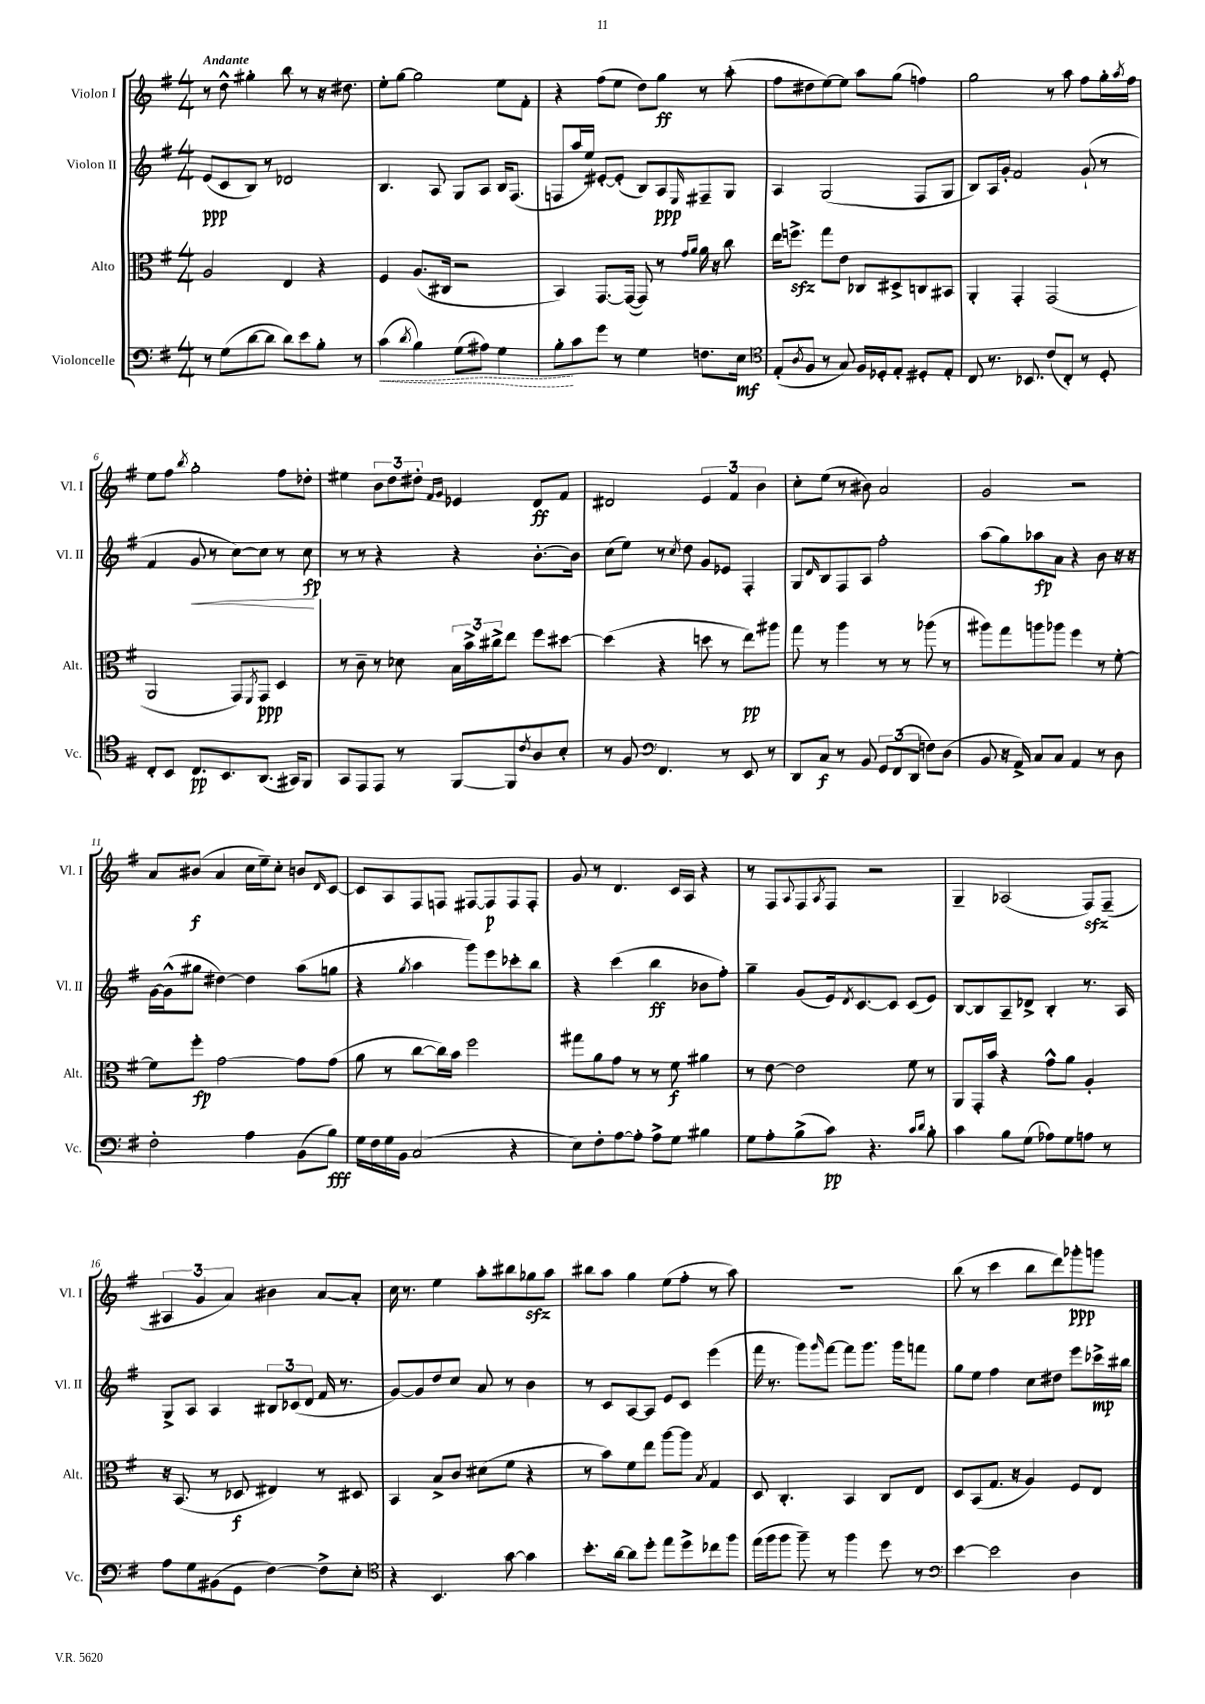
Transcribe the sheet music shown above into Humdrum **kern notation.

**kern	**dynam	**kern	**dynam	**kern	**dynam	**kern	**dynam
*part4	*part4	*part3	*part3	*part2	*part2	*part1	*part1
*staff4	*staff4	*staff3	*staff3	*staff2	*staff2	*staff1	*staff1
*I"Violoncelle	*	*I"Alto	*	*I"Violon II	*	*I"Violon I	*
*I'Vc.	*	*I'Alt.	*	*I'Vl. II	*	*I'Vl. I	*
*clefF4	*	*clefC3	*	*clefG2	*	*clefG2	*
*k[f#]	*	*k[f#]	*	*k[f#]	*	*k[f#]	*
*M4/4	*	*M4/4	*	*M4/4	*	*M4/4	*
=1	=1	=1	=1	=1	=1	=1	=1
!	!	!	!	!	!	!LO:TX:a:B:t=Andante	!
8r	.	2A/	.	(8e/L	ppp	8r	.
(8G\L	.	.	.	8c/	.	8dd^^\	.
[8d\	.	.	.	8B/J)	.	4gg#X'\	.
8d\J]	.	.	.	8r	.	.	.
8d\L)	.	4E/	.	2d-X/	.	8bb\	.
8e\	.	.	.	.	.	8r	.
8B'\J	.	4r	.	.	.	16r	.
.	.	.	.	.	.	8.dd#X\	.
8r	.	.	.	.	.	.	.
=2	=2	=2	=2	=2	=2	=2	=2
!	!LO:HP:b	!	!	!	!	!	!
(4c\	<	4F#/	.	4.B/	.	8ee'\L	.
.	.	.	.	.	.	[8gg\J	.
8qd/	.	.	.	.	.	.	.
4B\)	.	(8.A/L	.	.	.	2gg\]	.
.	.	.	.	8A/	.	.	.
.	.	16C#X/Jk	.	.	.	.	.
(8G\L	.	2r	.	8G/L	.	.	.
8A#X\J)	.	.	.	8A/J	.	.	.
4G\	.	.	.	16B/KL	.	8ee\L	.
.	.	.	.	(8.F#/J	.	.	.
.	.	.	.	.	.	8f#'\J	.
=3	=3	=3	=3	=3	=3	=3	=3
8B'\L	.	4BB/)	.	8Fn/L	.	4r	.
8c\	[	.	.	16aa/L	.	.	.
.	.	.	.	16ee/JJ)	.	.	.
8g\J	.	[8.GG/L	.	[8e#X'/L	.	(8ff#\L	.
8r	.	.	.	(8e#'/J]	.	8ee\J	.
.	.	(16GG/Jk_	.	.	.	.	.
4G\	.	8GG/])	.	8B/L)	.	8dd\L)	.
.	.	8r	.	8A/	ppp	8gg\J	ff
.	.	16qqg/LL	.	.	.	.	.
.	.	16qqa/JJ	.	16qqE/	.	.	.
8.Fn\L	.	16a\	.	8F#X~/	.	8r	.
.	.	16r	.	.	.	.	.
.	.	8cc\	.	8G/J	.	(8aa'\	.
16E\Jk	mf	.	.	.	.	.	.
=4	=4	=4	=4	=4	=4	=4	=4
*clefC4	*	*	*	*	*	*	*
(8E'/L	.	16ee\KL	.	4A/	.	8ff#\L	.
.	.	8.ffnzz^\J	.	.	.	.	.
8qA/	.	.	.	.	.	.	.
8F#/J	.	.	.	.	.	8dd#X\	.
8r	.	8gg\L	.	(2G/	.	[8ee\)	.
8G/)	.	8e\J	.	.	.	8ee\J]	.
16F#/LL	.	8C-X/L	.	.	.	8aa\L	.
16D-X'/J	.	.	.	.	.	.	.
8E'/J	.	8D#X^/	.	.	.	(8gg\J	.
8D#X'/L	.	8Cn/	.	8F#/L	.	4ffn\)	.
8E'/J	.	8BB#X/J	.	8G/J	.	.	.
=5	=5	=5	=5	=5	=5	=5	=5
8C/	.	4AA'/	.	8B/L)	.	2gg\	.
8.r	.	.	.	16A/L	.	.	.
.	.	.	.	16g'/JJ	.	.	.
.	.	4GG'/	.	2f#/	.	.	.
8.BB-X/	.	.	.	.	.	.	.
(8c/L	.	(2GG/	.	.	.	8r	.
8C'/J)	.	.	.	.	.	8aa\	.
8r	.	.	.	(8g`/	.	8ff#\L	.
8D'/	.	.	.	8r	.	16gg'\L	.
.	.	.	.	.	.	8qaa/	.
.	.	.	.	.	.	16ff#\JJ	.
!!LO:LB:g=z
=6	=6	=6	=6	=6	=6	=6	=6
8C'/L	.	2AA/	.	4f#/	.	8ee\L	.
8BB/J	.	.	.	.	.	8ff#\J	.
.	.	.	.	.	.	8qbb/	.
!	!	!	!	!	!LO:HP:b	!	!
8.C/L	pp	.	.	8g/	<	2gg'\	.
.	.	.	.	8r	.	.	.
8.BB/	.	.	.	.	.	.	.
.	.	8GG/L)	.	[8cc\L)	.	.	.
.	.	8qFF#/	.	.	.	.	.
(8.AA/J	.	8GG/J	ppp	8cc\J]	.	.	.
.	.	4D/	.	8r	.	8ff#\L	.
16GG#X/KL)	.	.	.	.	.	.	.
8FF#/J	.	.	.	8cc\	fp	8dd-X'\J	.
.	.	.	.	.	[	.	.
=7	=7	=7	=7	=7	=7	=7	=7
8GG/L	.	8r	.	8r	.	4ee#X\	.
8EE/	.	8c~\	.	8r	.	.	.
8EE/J	.	8r	.	4r	.	12b\L	.
.	.	.	.	.	.	12dd\	.
8r	.	8d-X\	.	.	.	.	.
.	.	.	.	.	.	12dd#X'\J	.
.	.	.	.	.	.	16qqf#/LL	.
.	.	.	.	.	.	16qqg/JJ	.
[8FF#/L	.	24B\LL	.	4r	.	4e-X/	.
.	.	24b^\	.	.	.	.	.
.	.	24cc#X^\J	.	.	.	.	.
8FF#/]	.	8ee\J	.	.	.	.	.
8qc/	.	.	.	.	.	.	.
8A/	.	8ff#\L	.	[8.b'\L	.	8d/L	ff
8B'/J	.	[8dd#X\J	.	.	.	8f#/J	.
.	.	.	.	16b\Jk]	.	.	.
=8	=8	=8	=8	=8	=8	=8	=8
8r	.	(4dd#\]	.	(8cc\L	.	2d#X/	.
8F#/	.	.	.	8ee\J)	.	.	.
*clefF4	*	*	*	*	*	*	*
4.FF#/	.	4r	.	8r	.	.	.
.	.	.	.	8qcc/	.	.	.
.	.	.	.	8dd\	.	.	.
.	.	8ddn\	.	8g/L	.	6e/	.
8r	.	8r	.	8e-X/J	.	.	.
.	.	.	.	.	.	6f#/	.
8EE/	.	8ee\L)	pp	4F#'/	.	.	.
.	.	.	.	.	.	6b\	.
8r	.	8aa#X\J	.	.	.	.	.
=9	=9	=9	=9	=9	=9	=9	=9
8DD/L	.	8gg\	.	8G/L	.	8cc'\L	.
.	.	.	.	16qqd/	.	.	.
8C/J	f	8r	.	8B/	.	(8ee\J	.
8r	.	4aa\	.	8F#/	.	8r	.
8BB/	.	.	.	8A/J	.	8b#X\)	.
12GG/L	.	8r	.	2ff#'\	.	2a/	.
(12FF#/	.	.	.	.	.	.	.
.	.	8r	.	.	.	.	.
12DD/J	.	.	.	.	.	.	.
8Fn\L)	.	(8aa-X\	.	.	.	.	.
(8D\J	.	8r	.	.	.	.	.
=10	=10	=10	=10	=10	=10	=10	=10
8BB/	.	8aa#X\L)	.	(8aa\L	.	2g/	.
16r	.	8gg\	.	8gg\)	.	.	.
16AA^/)	.	.	.	.	.	.	.
8C/L	.	8aan\	.	8aa-X\	fp	.	.
8C/J	.	8aa-X\J	.	8a\J	.	.	.
4AA/	.	4ff#\	.	4r	.	2r	.
8r	.	8r	.	8b\	.	.	.
8D\	.	[8f#'\	.	16r	.	.	.
.	.	.	.	16r	.	.	.
!!LO:LB:g=z
=11	=11	=11	=11	=11	=11	=11	=11
2F#'\	.	8f#\L]	.	[16g\LL	.	8a/L	.
.	.	.	.	(16g^^\J]	.	.	.
.	.	8ff#'\J	fp	8gg#X\J	.	(8b#X/J	f
.	.	[2g\	.	[4dd#X\)	.	4a/	.
4A\	.	.	.	4dd#\]	.	16cc\LL	.
.	.	.	.	.	.	16ee~\J)	.
.	.	.	.	.	.	8cc'\J	.
(8BB\L	.	8g\L]	.	(8aa\L	.	8bn/L	.
.	.	.	.	.	.	16qqd/	.
8B\J)	fff	(8g\J	.	8ggn\J	.	[8c/J	.
=12	=12	=12	=12	=12	=12	=12	=12
16G\LL	.	8a\	.	4r	.	8c/L]	.
16F#\	.	.	.	.	.	.	.
16G\	.	8r	.	.	.	8A/	.
16BB\JJ	.	.	.	.	.	.	.
.	.	.	.	8qgg/	.	.	.
(2C/	.	[8cc\L	.	4aa\	.	8F#/	.
.	.	16cc\L])	.	.	.	8Fn/J	.
.	.	16b\JJ	.	.	.	.	.
.	.	2ff#\	.	8ggg\L)	.	[8F#X/L	.
.	.	.	.	8eee\	.	8F#/]	p
4r	.	.	.	8ccc-X'\	.	8F#/	.
.	.	.	.	8bb\J	.	8F#'/J	.
=13	=13	=13	=13	=13	=13	=13	=13
8E\L)	.	8gg#X\L	.	4r	.	8g/	.
8F#'\	.	8a\	.	.	.	8r	.
[8A\	.	8g\J	.	(4ccc\	.	4.d/	.
8A'\J]	.	8r	.	.	.	.	.
8A^\L	.	8r	.	4bb\	ff	.	.
8G\J	.	8f#\	f	.	.	16c/LL	.
.	.	.	.	.	.	16A/JJ	.
4B#X\	.	4a#X\	.	8b-X\L	.	4r	.
.	.	.	.	8ff#'\J)	.	.	.
=14	=14	=14	=14	=14	=14	=14	=14
8G\L	.	8r	.	4gg~\	.	8r	.
8A'\	.	[8e\	.	.	.	8F#/L	.
.	.	.	.	.	.	8qqA/	.
(8B^\	.	2e\]	.	(8g/L	.	8F#/	.
.	.	.	.	.	.	8qA/	.
8c\J)	pp	.	.	16e/k)	.	8F#/J	.
.	.	.	.	8qd/	.	.	.
.	.	.	.	[8.c/	.	.	.
4.r	.	.	.	.	.	2r	.
.	.	.	.	8c/J]	.	.	.
.	.	8f#\	.	(8c/L	.	.	.
16qqc/LL	.	.	.	.	.	.	.
16qqd/JJ	.	.	.	.	.	.	.
8B'\	.	8r	.	8e/J)	.	.	.
=15	=15	=15	=15	=15	=15	=15	=15
4c\	.	8AA/L	.	[8B/L	.	4G~/	.
.	.	16GG'/L	.	8B/]	.	.	.
.	.	16b/JJ	.	.	.	.	.
8B\L	.	4r	.	8A~/	.	(2A-X/	.
(8G\J	.	.	.	8d-X^/J	.	.	.
8A-X\L)	.	8g^^\L	.	4B'/	.	.	.
8G\	.	8a\J	.	.	.	.	.
8An\J	.	4A'/	.	8.r	.	8F#zz/L)	.
8r	.	.	.	.	.	(8F#~/J	.
.	.	.	.	16A/	.	.	.
!!LO:LB:g=z
=16	=16	=16	=16	=16	=16	=16	=16
8A\L	.	16r	.	8G^/L	.	6A#X/	.
.	.	(8.BB/	.	.	.	.	.
8G\	.	.	.	8A/J	.	.	.
.	.	.	.	.	.	6g/	.
(8BB#X\	.	8r	.	4A/	.	.	.
.	.	.	.	.	.	6a/)	.
8GG\J	.	8D-X/	f	.	.	.	.
[4F#\)	.	4E#X/)	.	12B#X/L	.	4b#X\	.
.	.	.	.	(12c-X/	.	.	.
.	.	.	.	12d/J	.	.	.
8F#^\L]	.	8r	.	16f#/	.	[8a/L	.
.	.	.	.	8.r	.	.	.
8E'\J	.	8D#X/	.	.	.	8a'/J]	.
=17	=17	=17	=17	=17	=17	=17	=17
*clefC4	*	*	*	*	*	*	*
4r	.	4BB/	.	[8g/L)	.	16cc\	.
.	.	.	.	.	.	8.r	.
.	.	.	.	8g/]	.	.	.
4.BB/	.	8B^/L	.	8dd/	.	4ee\	.
.	.	8c/J	.	8cc/J	.	.	.
.	.	(8d#X\L	.	8a/	.	8aa'\L	.
[8g\	.	8f#\J	.	8r	.	8bb#X\	.
4g\]	.	4r	.	4b\	.	8gg-Xzz\	.
.	.	.	.	.	.	8aa\J	.
=18	=18	=18	=18	=18	=18	=18	=18
8.b'\L	.	8r	.	8r	.	8bb#X\L	.
.	.	8b\L)	.	8c/L	.	8aa\J	.
[16a\Jk	.	.	.	.	.	.	.
8a\L]	.	8f#\	.	[8A/	.	4gg\	.
8dd'\J	.	8ee\J	.	8A/J]	.	.	.
8ee\L	.	[8aa\L	.	8e/L	.	(8ee\L	.
8dd^\	.	8aa\J]	.	8c/J	.	8ff#'\J	.
.	.	8qB/	.	.	.	.	.
8cc-X\	.	4G/	.	(4eee\	.	8r	.
8ff#\J	.	.	.	.	.	8aa\)	.
=19	=19	=19	=19	=19	=19	=19	=19
(16ee\LL	.	8D/	.	16fff#\	.	1r	.
16ff#\J	.	.	.	8.r	.	.	.
8ff#\J	.	4.C'/	.	.	.	.	.
8ff#~\)	.	.	.	8ggg\L)	.	.	.
.	.	.	.	16qqggg/	.	.	.
8r	.	.	.	[8fff#\J	.	.	.
4ff#\	.	4BB/	.	8fff#\L]	.	.	.
.	.	.	.	8.ggg\J	.	.	.
8dd\	.	8C/L	.	.	.	.	.
.	.	.	.	16ggg\KL	.	.	.
8r	.	8E/J	.	8fffn\J	.	.	.
=20	=20	=20	=20	=20	=20	=20	=20
*clefF4	*	*	*	*	*	*	*
[4e\	.	8D/L	.	8gg\L	.	(8bb\	.
.	.	(8BB/	.	8ee\J	.	8r	.
2e\]	.	8.G/J	.	4ff#\	.	4ccc\	.
.	.	16r	.	.	.	.	.
.	.	4A/)	.	8cc\L	.	8bb\L	.
.	.	.	.	8dd#X\J	.	8ddd\)	.
4D\	.	8F#/L	.	8eee\L	.	8ggg-X'\	ppp
.	.	8E/J	.	16ccc-X^\L	mp	8gggn\J	.
.	.	.	.	16bb#X\JJ	.	.	.
==	==	==	==	==	==	==	==
*-	*-	*-	*-	*-	*-	*-	*-
